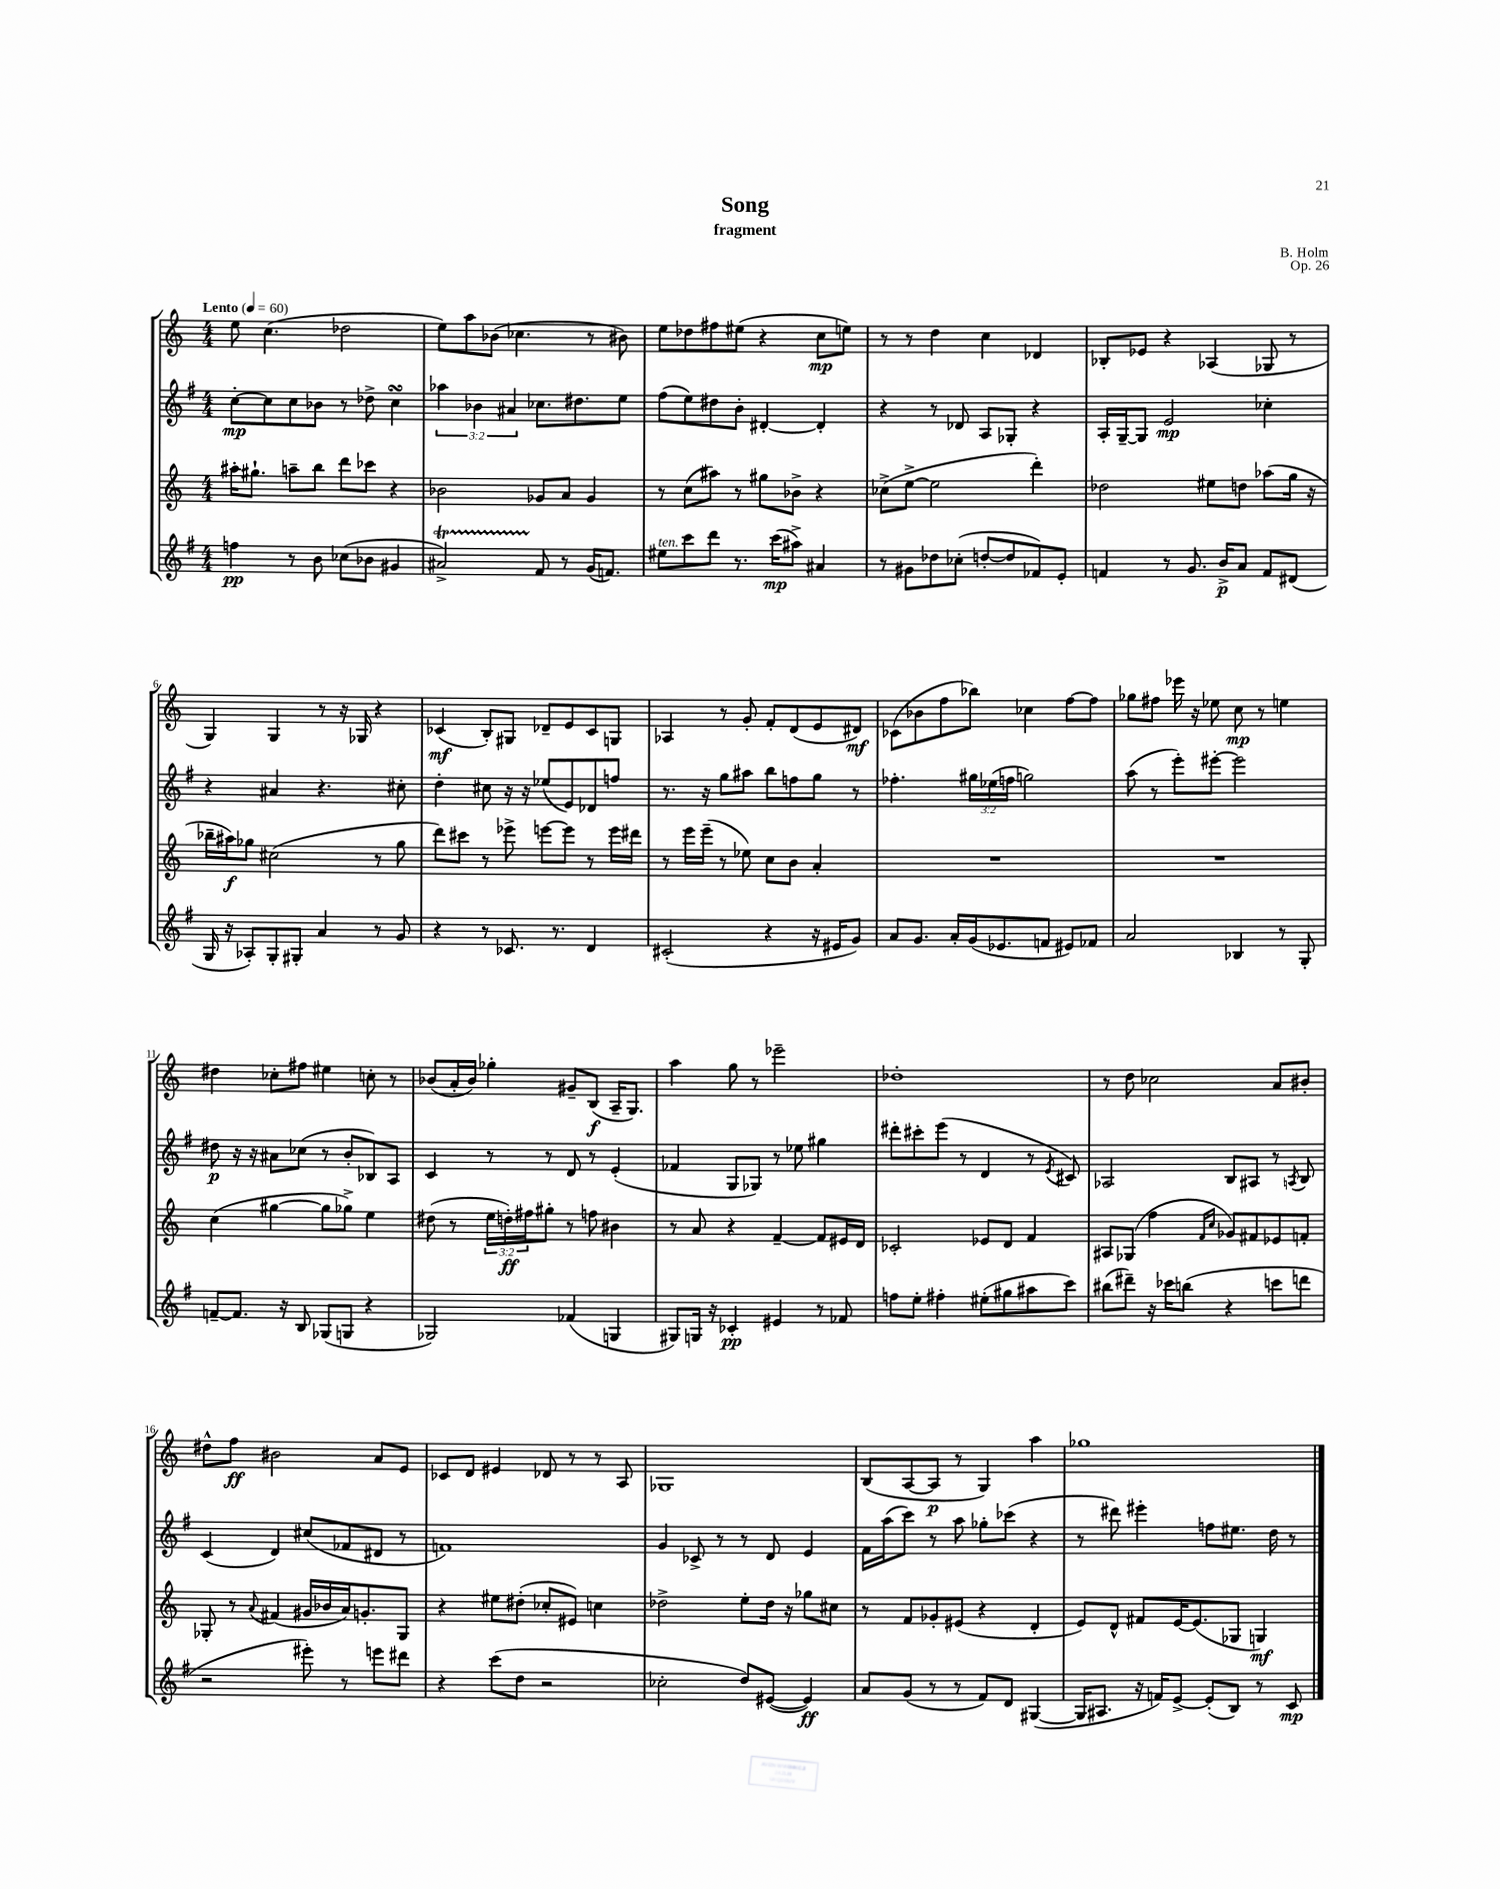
\header { title = "Song" composer = "B. Holm" subtitle = "fragment" opus = "Op. 26" }
<<
\new StaffGroup <<
\new Staff = "s0" {
    \clef treble \key c \major \numericTimeSignature \time 4/4 \tempo "Lento" 4 = 60
    e''8 c''4.( des''2 |
    e''8) a''8 bes'8( ces''4. r8 bis'8) |
    e''8 des''8 fis''8 eis''8( r4 c''8\mp e''8) |
    r8 r8 d''4 c''4 des'4 |
    bes8-. ees'8 r4 aes4( ges8 r8 |
    g4) g4 r8 r16 ges16 r4 |
    ces'4\mf( b8-.) gis8 des'8-- e'8 ces'8 g8 |
    aes4 r8 g'8-. f'8-. d'8( e'8 dis'8\mf) |
    ces'8( bes'8 f''8 bes''8) ces''4 f''8~ f''8 |
    ges''8 fis''8 ees'''16 r16 ees''8 c''8\mp r8 e''4 |
    dis''4 ces''8-. fis''8 eis''4 c''8-. r8 |
    bes'8( a'16-. bes'16) ges''4-. gis'8-- b8\f( a16-- g8.) |
    a''4 g''8 r8 ees'''2-- |
    des''1-. |
    r8 d''8 ces''2 a'8 bis'8-. |
    dis''8-^ f''8\ff bis'2 a'8 e'8 |
    ces'8 d'8 eis'4 des'8 r8 r8 a8 |
    ges1 |
    b8( a8~ a8\p r8 g4) a''4 |
    ges''1 \bar "|." |
}
\new Staff = "s1" {
    \clef treble \key g \major \numericTimeSignature \time 4/4 \override Staff.TupletNumber.text = #tuplet-number::calc-fraction-text
    c''8~-.\mp c''8 c''8 bes'8 r8 des''8-> c''4\turn |
    \tuplet 3/2 { aes''4 bes'4 ais'4 } ces''8. dis''8. e''8 |
    fis''8( e''8) dis''8 b'8-. dis'4~-. dis'4-. |
    r4 r8 des'8 a8 ges8-. r4 |
    a16-. g16~-- g8 e'2\mp ces''4-. |
    r4 ais'4 r4. cis''8-. |
    d''4-. cis''8 r16 r16 ees''8( e'8) des'8 f''8 |
    r8. r16 g''8 ais''8 b''8 f''8 g''8 r8 |
    fes''4.-. \tuplet 3/2 { gis''16 ees''16( f''16 } g''2) |
    a''8( r8 e'''8-.) eis'''8~-. eis'''2 |
    dis''8\p r16 r16 ais'8 ces''8( r8 b'8-. bes8) a8 |
    c'4 r8 r8 d'8 r8 e'4-.( |
    fes'4 g8 ges8) r8 ees''8 gis''4 |
    dis'''8-. cis'''8-. e'''8( r8 d'4 r8 \acciaccatura { e'8 } cis'8) |
    aes2 b8 ais8 r8 \acciaccatura { a8 } b8 |
    c'4( d'4) cis''8( fes'8 dis'8 r8 |
    f'1) |
    g'4 ces'8-> r8 r8 d'8 e'4 |
    fis'16 a''16( c'''8) r8 a''8 ges''8-. ces'''8( r4 |
    r8 dis'''8) eis'''4-. f''8 eis''8. d''16 r8 \bar "|." |
}
\new Staff = "s2" {
    \clef treble \key c \major \numericTimeSignature \time 4/4 \override Staff.TupletNumber.text = #tuplet-number::calc-fraction-text
    ais''16-. gis''8.-! a''8-- b''8 d'''8 ces'''8 r4 |
    bes'2 ges'8 a'8 ges'4 |
    r8 c''8( ais''8) r8 gis''8 bes'8-> r4 |
    ces''8->( e''8~-> e''2 d'''4-.) |
    des''2 eis''8 d''8 aes''8( g''16 r16 |
    bes''16-- ais''16\f) ges''8 cis''2( r8 ges''8 |
    d'''8) cis'''8 r8 ees'''8-> e'''8~ e'''8 r8 e'''16 dis'''16 |
    r8 e'''16 e'''16--( r8 ees''8) c''8 b'8 a'4-. |
    R1 |
    R1 |
    c''4( gis''4~ gis''8 ges''8->) e''4 |
    dis''8( r8 \tuplet 3/2 { e''16 d''16-.\ff) fis''16 } gis''8-. r8 f''8 bis'4 |
    r8 a'8 r4 f'4~-- f'8 eis'16 d'16 |
    ces'2-. ees'8 d'8 f'4 |
    ais8 ges8( f''4 \grace { f'16 c''16 } ges'8) fis'8 ees'8 f'8-. |
    ges8-. r8 \appoggiatura { a'8 } fis'4( gis'16 bes'16 a'16) g'8.-. ges8 |
    r4 eis''8 dis''8-.( ces''8-. eis'8) c''4 |
    des''2-> e''8-. des''16 r16 ges''8 cis''8 |
    r8 f'8 ges'8-. eis'8( r4 d'4-. |
    e'8) d'8-^ fis'8 e'16~ e'8.( ges8 g4\mf) \bar "|." |
}
\new Staff = "s3" {
    \clef treble \key g \major \numericTimeSignature \time 4/4
    f''4\pp r8 b'8 ces''8( bes'8 gis'4 |
    ais'2->\startTrillSpan) fis'8\stopTrillSpan r8 g'16( f'8.) |
    eis''8^\markup { \italic "ten." } c'''8 d'''8 r8. c'''16\mp( ais''8->) ais'4 |
    r8 gis'8 des''8 ces''8-.( d''8~-. d''8 fes'8) e'8-. |
    f'4 r8 g'8. b'16->\p a'8 f'8 dis'8( |
    g16 r16 aes8-.) g8-. gis8-. a'4 r8 g'8 |
    r4 r8 ces'8. r8. d'4 |
    cis'2-.( r4 r16 eis'16 g'8) |
    a'8 g'8. a'16-. g'16( ees'8. f'8 eis'8) fes'8 |
    a'2 bes4 r8 g8-. |
    f'8~-- f'8. r16 b8 ges8( g8 r4 |
    ges2) fes'4( g4 |
    gis8) g16 r16 ces'4-.\pp eis'4 r8 fes'8 |
    f''8 e''8-. fis''4-. eis''8-.( gis''8 ais''8 c'''8) |
    bis''8( dis'''8--) r16 ces'''16 b''8( r4 c'''8 d'''8 |
    r2 eis'''8-.) r8 e'''8 dis'''8 |
    r4 c'''8( d''8 r2 |
    ces''2-. d''8) eis'8~( eis'4\ff) |
    a'8 g'8( r8 r8 fis'8) d'8 gis4~( |
    gis16 ais8. r16 f'16) e'8~-> e'8-.( b8) r8 c'8\mp \bar "|." |
}
>>
>>
